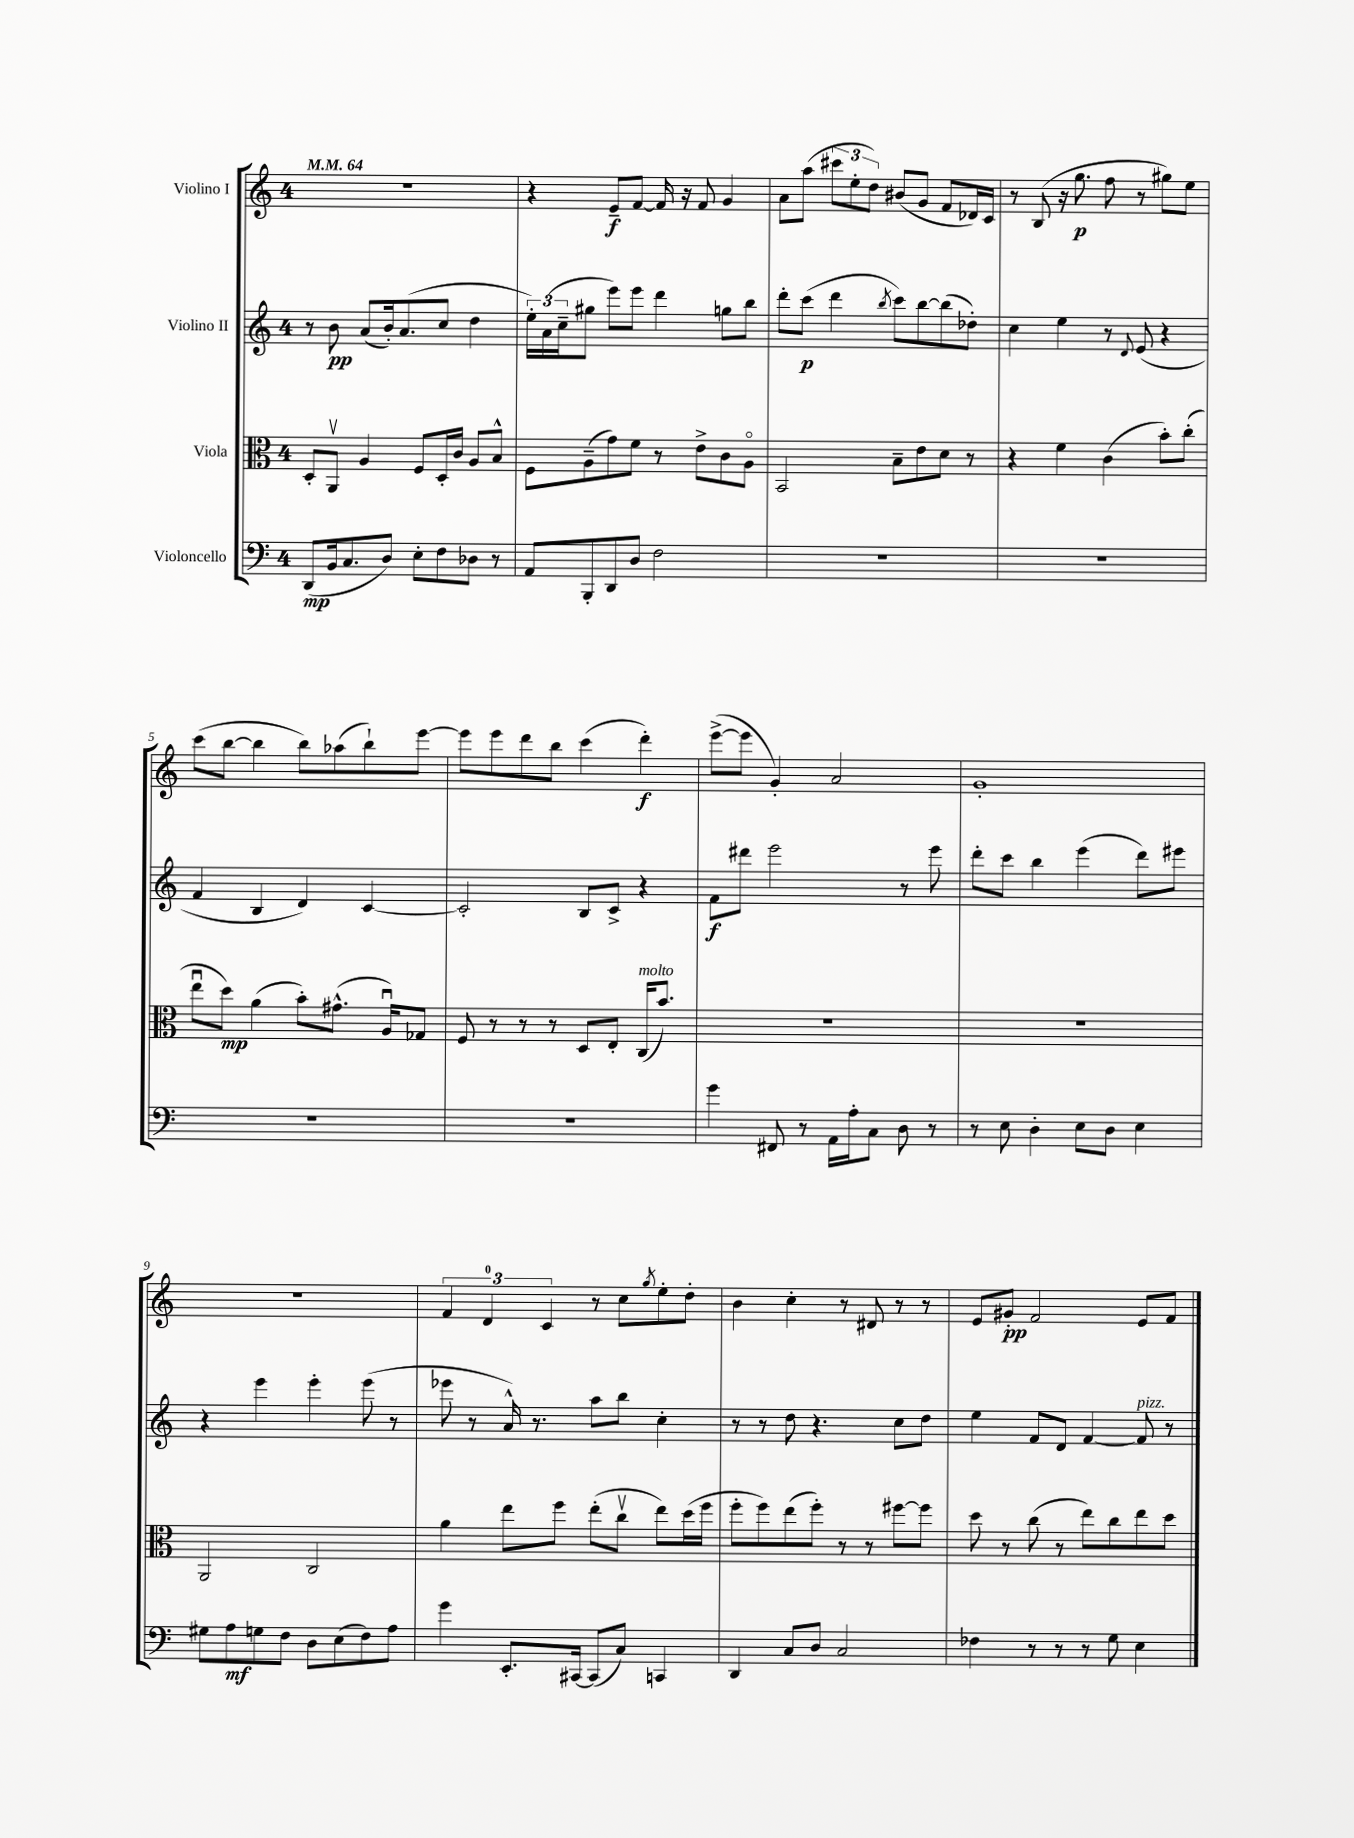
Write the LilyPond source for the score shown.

<<
\new StaffGroup <<
\new Staff = "s0" \with { instrumentName = "Violino I" } {
    \clef treble \key c \major \once \override Staff.TimeSignature.style = #'single-digit \time 4/4 \tempo 4 = 64
    R1 |
    r4 e'8--\f f'8~ f'16 r16 f'8 g'4 |
    a'8 a''8( \tuplet 3/2 { cis'''8 e''8-. d''8) } bis'8( g'8 f'8 des'16) c'16 |
    r8 b8( r16 g''8.\p f''8 r8 gis''8) e''8 |
    c'''8( b''8~ b''4 b''8) aes''8( b''8-!) e'''8~ |
    e'''8 e'''8 d'''8 b''8 c'''4( d'''4-.\f) |
    e'''8~->( e'''8 g'4-.) a'2 |
    g'1-. |
    R1 |
    \tuplet 3/2 { f'4 d'4-0 c'4 } r8 c''8 \acciaccatura { g''8 } e''8-. d''8-. |
    b'4 c''4-. r8 dis'8 r8 r8 |
    e'8 gis'8-.\pp f'2 e'8 f'8 \bar "|." |
}
\new Staff = "s1" \with { instrumentName = "Violino II" } {
    \clef treble \key c \major \once \override Staff.TimeSignature.style = #'single-digit \time 4/4
    r8 b'8\pp a'8( b'16-.) a'8.( c''8 d''4 |
    \tuplet 3/2 { e''16-.) a'16( c''16-- } gis''8 e'''8) e'''8 d'''4 g''8 b''8 |
    d'''8-. c'''8\p( d'''4 \acciaccatura { b''8 } c'''8) b''8~ b''8( des''8-.) |
    c''4 e''4 r8 \appoggiatura { d'8 } e'8( r4 |
    f'4 b4 d'4) c'4~ |
    c'2-. b8 c'8-> r4 |
    f'8\f dis'''8 e'''2 r8 e'''8 |
    d'''8-. c'''8 b''4 e'''4( d'''8) eis'''8 |
    r4 e'''4 e'''4-. e'''8( r8 |
    ees'''8 r8 a'16-^) r8. a''8 b''8 c''4-. |
    r8 r8 d''8 r4. c''8 d''8 |
    e''4 f'8 d'8 f'4~ f'8^\markup { \italic "pizz." } r8 \bar "|." |
}
\new Staff = "s2" \with { instrumentName = "Viola" } {
    \clef alto \key c \major \once \override Staff.TimeSignature.style = #'single-digit \time 4/4
    d8-. a,8\upbow a4 f8 d16-. c'16 a8 b8-^ |
    f8 a8--( g'8) f'8 r8 e'8-> c'8 a8\flageolet |
    b,2 b8-- e'8 d'8 r8 |
    r4 f'4 c'4( b'8-.) c''8-.( |
    e''8\downbow d''8\mp) a'4( b'8-.) gis'8.-^( a16\downbow) ges8 |
    f8 r8 r8 r8 d8 e8-. c16^\markup { \italic "molto" }( b'8.) |
    R1 |
    R1 |
    a,2 c2 |
    a'4 e''8 f''8 e''8-.( c''8\upbow e''8) d''16( f''16 |
    f''8-. f''8) e''8( f''8-.) r8 r8 fis''8~ fis''8 |
    d''8 r8 c''8( r8 e''8) c''8 e''8 d''8 \bar "|." |
}
\new Staff = "s3" \with { instrumentName = "Violoncello" } {
    \clef bass \key c \major \once \override Staff.TimeSignature.style = #'single-digit \time 4/4
    d,8\mp( b,16 c8. d8) e8-. f8 des8 r8 |
    a,8 b,,8-. d,8 d8 f2 |
    R1 |
    R1 |
    R1 |
    R1 |
    g'4 fis,8 r8 a,16 a16-. c8 d8 r8 |
    r8 e8 d4-. e8 d8 e4 |
    gis8 a8\mf g8 f8 d8 e8( f8) a8 |
    g'4 e,8.-. cis,16~ cis,8( c8) c,4 |
    d,4 c8 d8 c2 |
    fes4 r8 r8 r8 g8 e4 \bar "|." |
}
>>
>>
